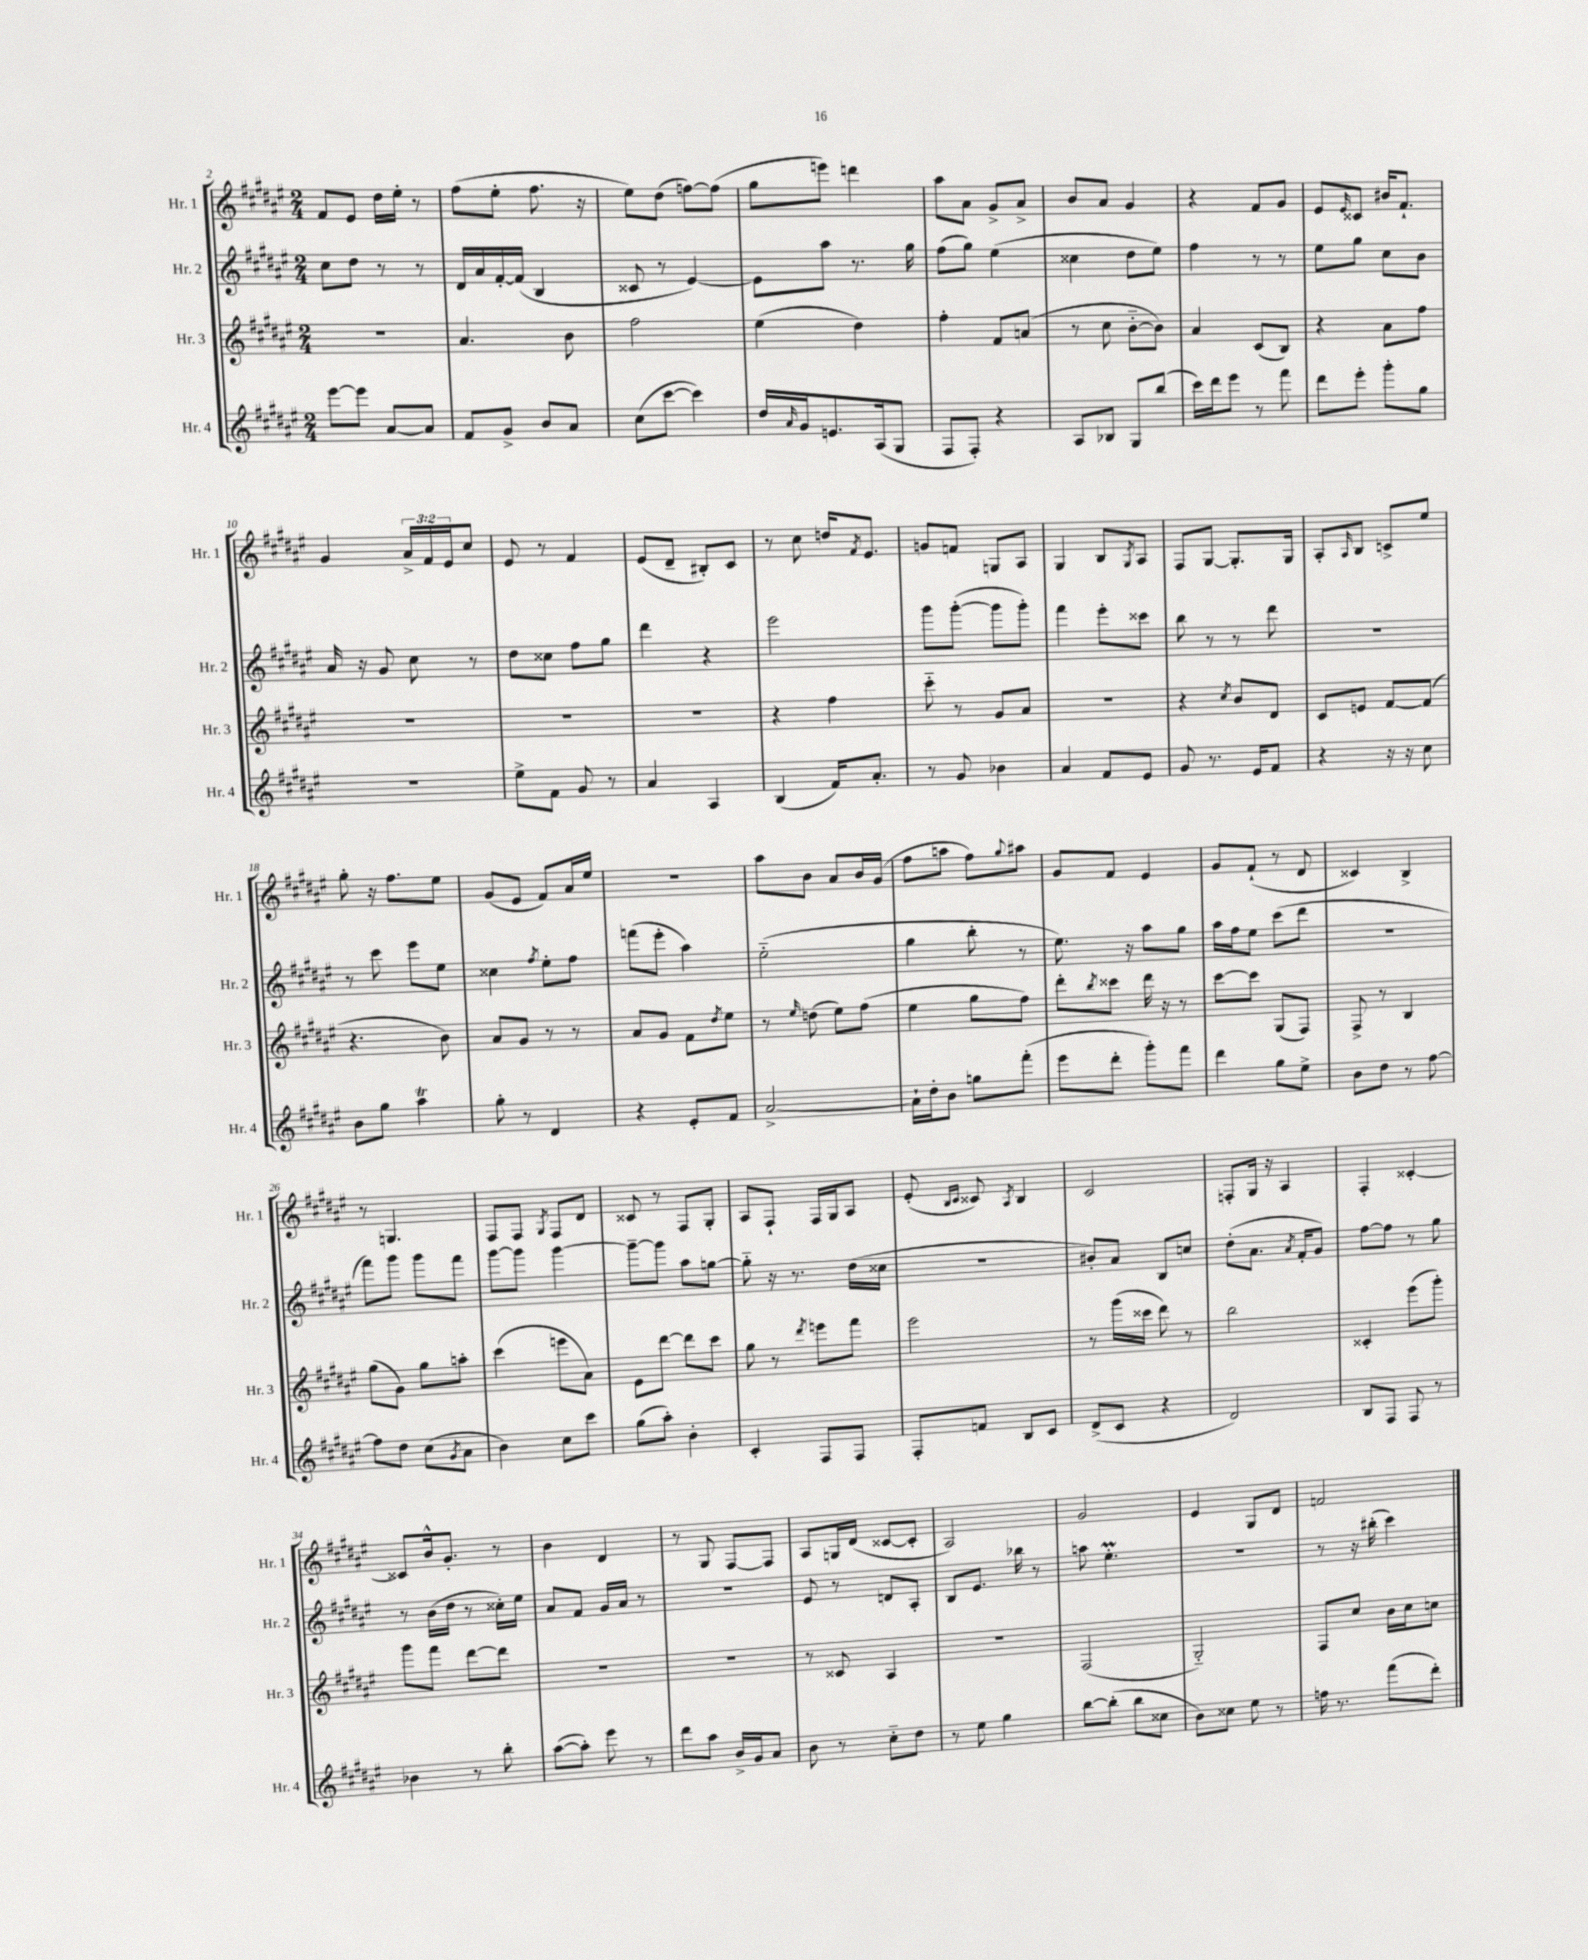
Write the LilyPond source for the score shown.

<<
\new StaffGroup <<
\new Staff = "s0" \with { instrumentName = "Hr. 1" shortInstrumentName = "Hr. 1" } {
    \clef treble \key fis \major \numericTimeSignature \time 2/4 \override Staff.TupletNumber.text = #tuplet-number::calc-fraction-text
    fis'8 eis'8 dis''16 eis''16-. r8 |
    fis''8( eis''8-. fis''8. r16 |
    eis''8) dis''8( f''8~) f''8( |
    gis''8 e'''8) d'''4 |
    ais''8 ais'8 gis'8-> ais'8-> |
    b'8 ais'8 gis'4 |
    r4 fis'8 gis'8 |
    eis'8 \grace { eis'16 } cisis'8 bis'16 fis'8.-! |
    gis'4 \tuplet 3/2 { ais'16-> fis'16 eis'16 } cis''8 |
    eis'8 r8 fis'4 |
    eis'8( dis'8-- bis8-.) cis'8 |
    r8 cis''8 d''16 \acciaccatura { fis'8 } eis'8. |
    g'8 f'8 g8 ais8 |
    gis4 b8 \acciaccatura { gis8 } ais8 |
    fis8 gis8~ gis8.-. gis16 |
    ais8-. \grace { ais16 } b8 c'8-> eis''8 |
    gis''8-. r16 fis''8. eis''8 |
    gis'8( eis'8 fis'8) ais'16 eis''16 |
    R2 |
    ais''8 b'8 ais'8 b'16 gis'16( |
    fis''8 a''8 fis''8) \appoggiatura { gis''8 } ais''8 |
    gis'8 fis'8 eis'4 |
    gis'8 fis'8-!( r8 dis'8 |
    cisis'4) b4-> |
    r8 g4. |
    fis8 fis8 \acciaccatura { gis8 } fis8 dis'8 |
    cisis'8 r8 fis8 gis8-. |
    ais8 fis8-! fis16 gis16 ais8 |
    eis'8-.( \grace { b16 cis'16 } cisis'8) \acciaccatura { ais8 } b4 |
    cis'2 |
    f8-. gis16 r16 ais4 |
    fis4-. cisis'4~-. |
    cisis'8 b'16-^ gis'8.-. r8 |
    b'4 dis'4 |
    r8 gis8 fis8~ fis8 |
    ais8 g16 dis'16( cisis'8~ cisis'8-. |
    ais2) |
    gis'2 |
    eis'4 gis8 dis'8 |
    f'2 \bar "|." |
}
\new Staff = "s1" \with { instrumentName = "Hr. 2" shortInstrumentName = "Hr. 2" } {
    \clef treble \key fis \major \numericTimeSignature \time 2/4
    cis''8 dis''8 r8 r8 |
    dis'16 ais'16 fis'16~-. fis'16( b4 |
    cisis'8 r8 eis'4~) |
    eis'8 ais''8 r8. gis''16 |
    fis''8( gis''8) eis''4( |
    cisis''4 dis''8 eis''8) |
    fis''4 r8 r8 |
    eis''8 gis''8 cis''8 b'8 |
    ais'16 r16 gis'8 cis''8 r8 |
    dis''8 cisis''8 fis''8 gis''8 |
    dis'''4 r4 |
    eis'''2 |
    gis'''8 gis'''8~-.( gis'''8 gis'''8-.) |
    fis'''4 eis'''8-. cisis'''8 |
    b''8 r8 r8 dis'''8 |
    r2 |
    r8 cis'''8 eis'''8 eis''8 |
    cisis''4 \acciaccatura { fis''8 } eis''8-. fis''8 |
    f'''8( eis'''8-. ais''4) |
    eis''2-_( |
    gis''4 b''8-. r8 |
    eis''8.) r16 ais''8 gis''8 |
    ais''16 fis''16 eis''8 cis'''8( dis'''8 |
    R2 |
    fis'''8) gis'''8 gis'''8 fis'''8 |
    gis'''8~ gis'''8 gis'''4~ |
    gis'''8~-- gis'''8 ais''8 g''8~ |
    g''8-_ r16 r8. dis''16( cisis''16 |
    r2 |
    bis'8-.) ais'8 b8 c''8 |
    dis''8-.( ais'8. \acciaccatura { ais'8 } fis'16-. gis'8) |
    fis''8~ fis''8 r8 gis''8 |
    r8 b'16( dis''16 r8 cisis''16-.) eis''16 |
    ais'8 fis'8 gis'16 ais'16 r8 |
    r2 |
    eis'8 r8 d'8 ais8-. |
    b8 eis'8. bes''16 r8 |
    a''8 eis''4.-.\prall |
    R2 |
    r8 r16 bis''16-.( cis'''4) \bar "|." |
}
\new Staff = "s2" \with { instrumentName = "Hr. 3" shortInstrumentName = "Hr. 3" } {
    \clef treble \key fis \major \numericTimeSignature \time 2/4
    R2 |
    ais'4. b'8 |
    fis''2 |
    eis''4( dis''4) |
    fis''4-. fis'8 a'8( |
    r8 cis''8 b'8~-_ b'8) |
    ais'4 cis'8( b8) |
    r4 ais'8 fis''8 |
    R2 |
    R2 |
    R2 |
    r4 fis''4 |
    cis'''8-_ r8 gis'8 ais'8 |
    r2 |
    r4 \acciaccatura { cis''8 } b'8 dis'8 |
    cis'8 e'8 fis'8~ fis'8( |
    r4. b'8) |
    ais'8 gis'8 r8 r8 |
    ais'8 gis'8 fis'8 \acciaccatura { dis''8 } eis''8 |
    r8 \grace { eis''16 } d''8( eis''8) fis''8( |
    eis''4 gis''8 fis''8) |
    dis'''8-. \acciaccatura { b''8 } cisis'''8 dis'''16 r16 r8 |
    cis'''8~ cis'''8 gis8( fis8) |
    fis8-> r8 b4 |
    gis''8( gis'8) gis''8 a''8-. |
    cis'''4( e'''8 ais'8) |
    eis'8 dis'''8~ dis'''8 cis'''8 |
    gis''8 r8 \acciaccatura { dis'''8 } e'''8 fis'''8 |
    eis'''2 |
    r8 gis'''16( cisis'''16 dis'''8) r8 |
    b''2 |
    cisis'4-. eis'''8( gis'''8-.) |
    gis'''8 fis'''8 dis'''8~ dis'''8 |
    R2 |
    R2 |
    r8 cisis'8 ais4 |
    R2 |
    fis2( |
    gis2-_) |
    fis8 cis''8 b'16 cis''16 c''8 \bar "|." |
}
\new Staff = "s3" \with { instrumentName = "Hr. 4" shortInstrumentName = "Hr. 4" } {
    \clef treble \key fis \major \numericTimeSignature \time 2/4
    eis'''8~ eis'''8 ais'8~ ais'8 |
    fis'8 gis'8-> b'8 ais'8 |
    cis''8( cis'''8~ cis'''4) |
    dis''16 \grace { ais'16 } gis'16 e'8. ais16( gis8 |
    fis8 fis8-.) r4 |
    ais8 bes8 gis8 b''8( |
    cis'''16) dis'''16 eis'''8 r8 fis'''8 |
    dis'''8 eis'''8-. gis'''8-. gis''8 |
    R2 |
    eis''8-> fis'8 gis'8 r8 |
    ais'4 ais4 |
    b4( fis'16) ais'8.-. |
    r8 gis'8 bes'4 |
    ais'4 fis'8 eis'8 |
    gis'8 r8. eis'16 fis'8 |
    r4 r16 r16 cis''8 |
    b'8 gis''8 ais''4\trill |
    gis''8-. r8 dis'4 |
    r4 eis'8-. fis'8 |
    ais'2~-> |
    ais'16-! dis''16-. b'8 g''8 fis'''8-.( |
    eis'''8 dis'''8-. gis'''8-.) fis'''8 |
    dis'''4 gis''8 eis''8-> |
    b'8 dis''8 r8 fis''8~ |
    fis''8 dis''8 cis''8( \acciaccatura { gis'8 } ais'8 |
    b'4) cis''8 cis'''8 |
    gis''8( ais''8-.) b'4-. |
    cis'4-. fis8 fis8 |
    fis8-. f'8 b8 cis'8 |
    dis'8->( cis'8 r4 |
    dis'2) |
    b8 fis8 fis8 r8 |
    bes'4 r8 b''8-. |
    ais''8~( ais''8-.) eis'''8 r8 |
    dis'''8 ais''8 b'16-> gis'16 ais'8 |
    b'8 r8 cis''8-_ dis''8 |
    r8 eis''8 gis''4 |
    b''8~ b''8-.( b''8 cisis''8 |
    b'8) cisis''8 eis''8 r8 |
    f''16 r8. fis'''8( dis'''8-.) \bar "|." |
}
>>
>>
\layout { \context { \Score currentBarNumber = #2 } }
